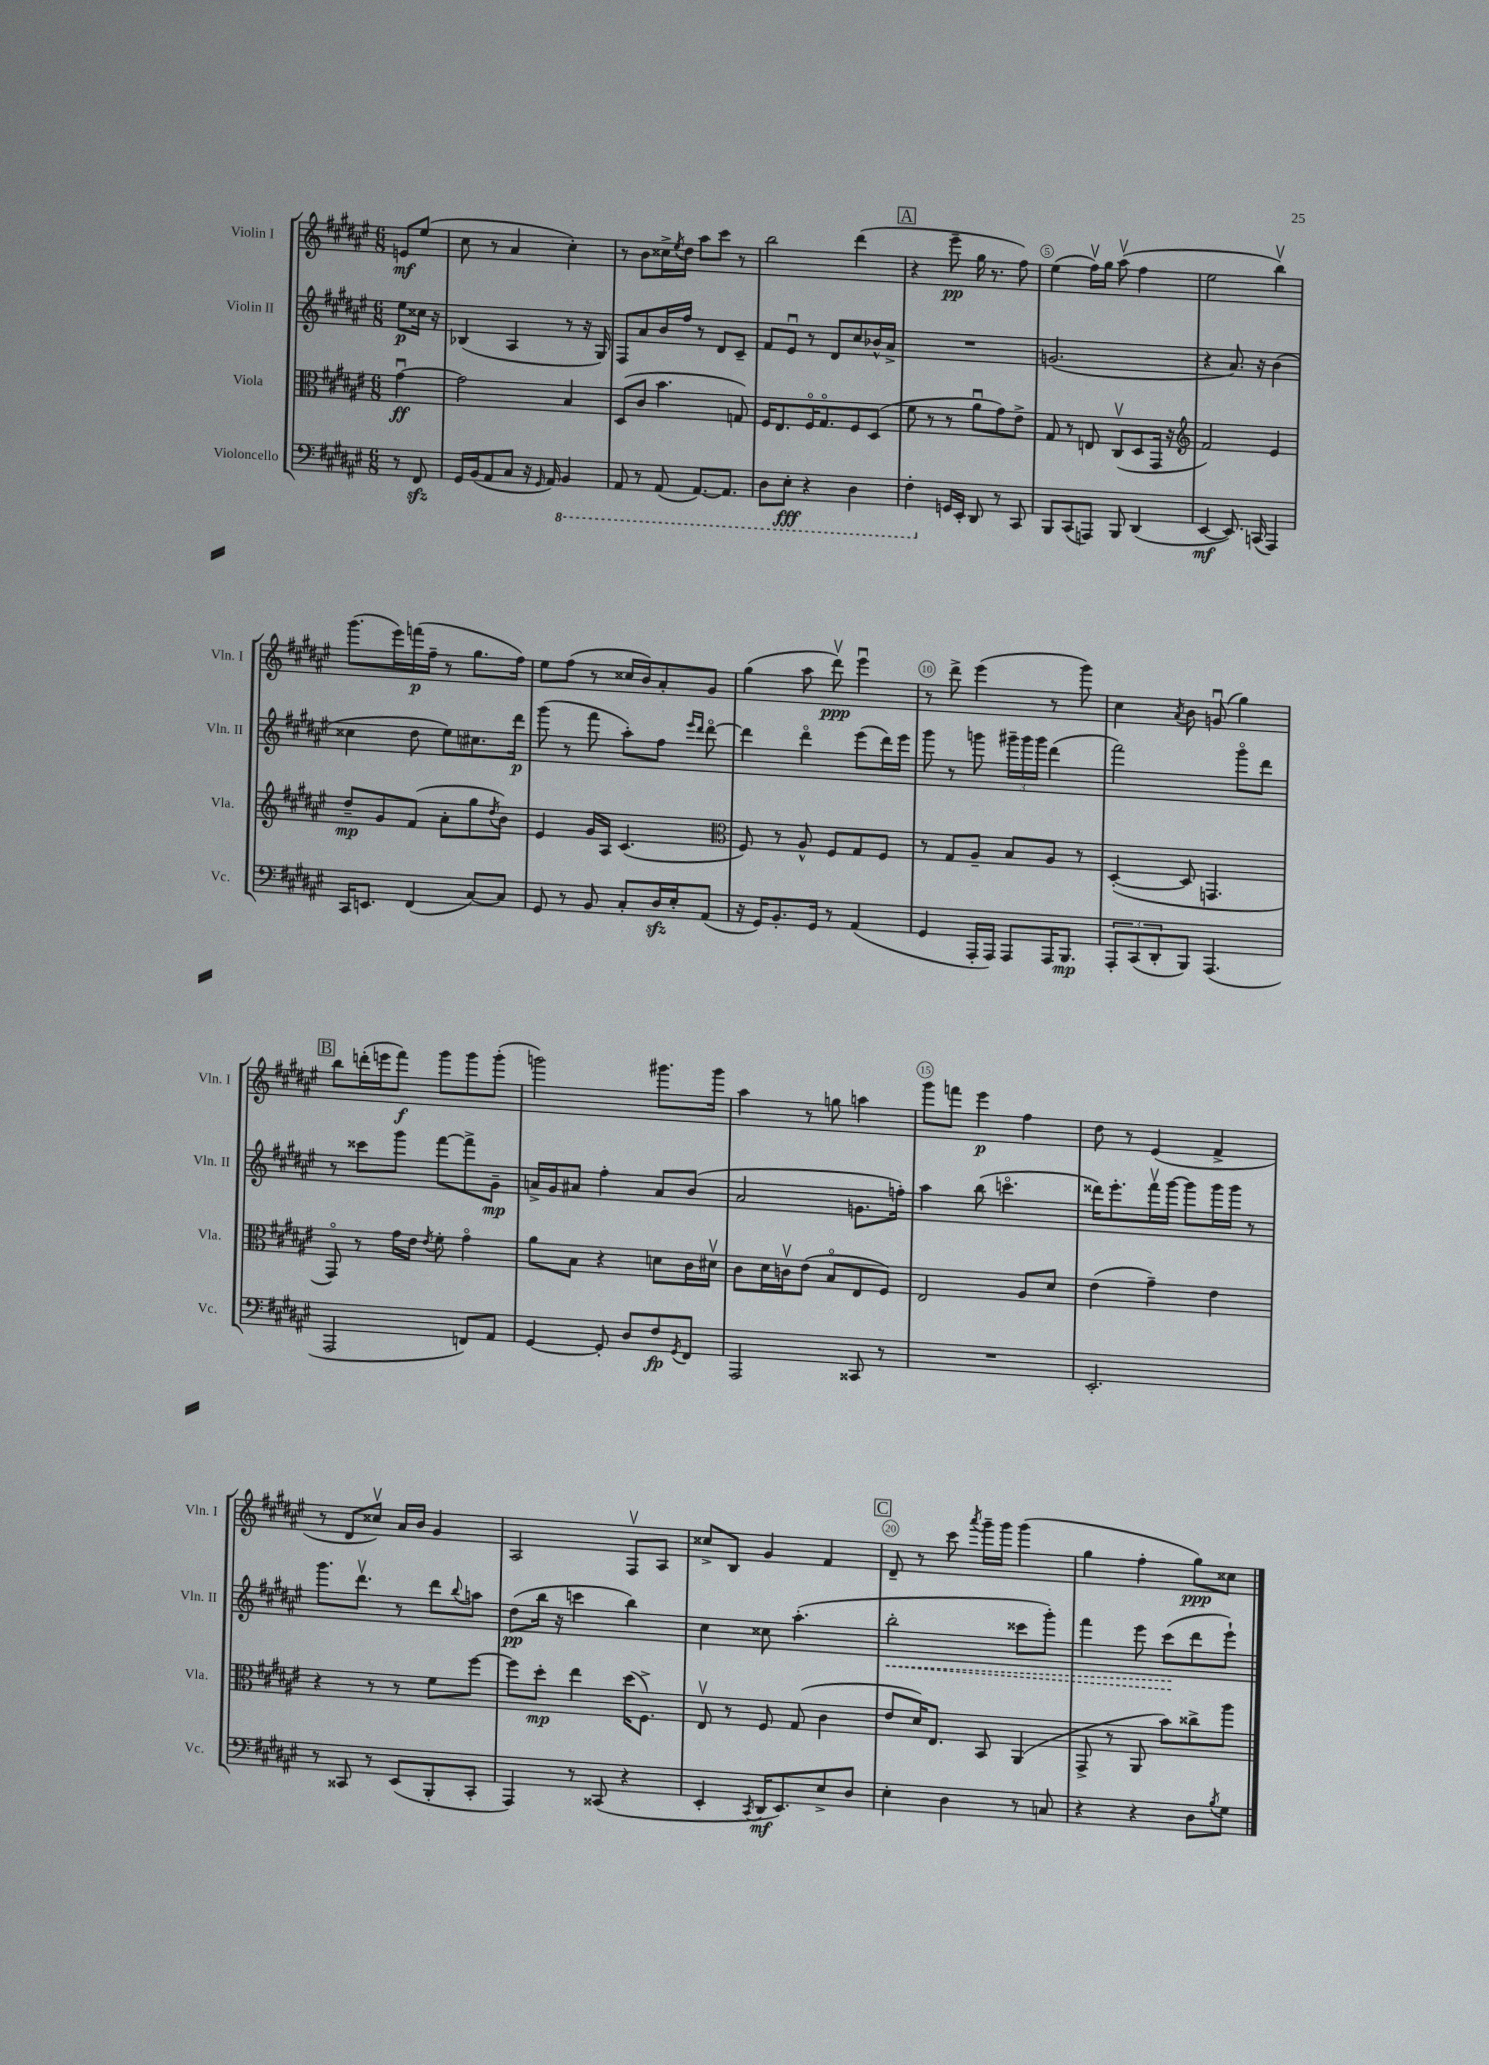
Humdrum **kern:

**kern	**kern	**kern	**kern
*staff4	*staff3	*staff2	*staff1
*clefF4	*clefC3	*clefG2	*clefG2
*k[f#c#g#d#a#e#]	*k[f#c#g#d#a#e#]	*k[f#c#g#d#a#e#]	*k[f#c#g#d#a#e#]
*M6/8	*M6/8	*M6/8	*M6/8
8r	[4g#u\	8ee#\L	8e/L
8FF#/	.	16cc##\Jk	(8ee#/J
.	.	16r	.
=	=	=	=
16GG#/LL	2g#\]	(4B-/	8cc#\
(16BB/J	.	.	.
8AA#/	.	.	8r
8C#/J	.	4A#/	4a#/
16r	.	.	.
16qqGG#/	.	.	.
16AA#/)	.	.	.
4BBB/	4B/	8r	4cc#'\)
.	.	16r	.
.	.	16G#/)	.
=	=	=	=
8AAA#/	(8D#/L	8F#/L	8r
8r	8c#/J	8a#/	8b\L
(8AAA#/	4.b\	16b/L	16cc##^\L
.	.	.	8qee#/
.	.	16ff#/JJ	16dd#\JJ
[8.AAA#/L)	.	8r	8aa#\L
.	.	8d#/L	8ccc#\J
8.AAA#/]J	.	.	.
.	8G/)	8c#~/J	8r
=	=	=	=
8DD#\L	16F#/LK	8f#/L	2bb\
.	8.E#/	.	.
8EE#'\J	.	8e#u/J	.
4r	16F#o/K	8r	.
.	8.G#o/	.	.
.	.	8d#/L	.
4DD#\	8F#/	8cc#/	(4ddd#\
.	(8D#/J	16b-^^/L	.
.	.	16a#^/JJ	.
=	=	=	=
4FF#'\	8f#\	2.r	4r
.	8r	.	.
16GG/LL	8r	.	8eee#~\
16EE#'/JJ	.	.	.
8DD#/	8a#u\L	.	16gg#\
.	.	.	8.r
8r	8g#\)	.	.
8CC#/	8e#^\J	.	8ff#\)
=	=	=	=
8BBB/L	8G#/	(2.g/	(4ee#\
(8CC#/	8r	.	.
8AAA/J)	8E/	.	16ff#v\LL)
.	.	.	16gg#\JJ
8BBB/	(8C#v/L	.	(8aa#v\
(4DD#/	8D#/	.	4ff#\
.	16GG#/Jk	.	.
.	16r	.	.
=	=	=	=
*	*clefG2	*	*
[4EE#/	2f#/)	4r	2ee#\
8.EE#/])	.	8.a#/)	.
(16CC/	.	16r	.
4AAA#/)	4e#/	(4b\	4bbv\)
=	=	=	=
16CC#/LK	8dd#~/L	4cc##\	(8.ggg#\L
8.EE/J	.	.	.
.	8g#/	.	.
.	.	.	16eee#\L)
(4FF#/	(8f#/J	8dd#\	(16fff\
.	.	.	16ff#~\JJ
.	8a#'\L	8ee#\L)	8r
[8C#/L)	8gg#\	8.cc#\	8.gg#\L
.	8qdd#/	.	.
8C#/]J	8b\J)	.	.
.	.	16ddd#\Jk	16ff#\Jk)
=	=	=	=
8GG#/	4e#/	(8ggg#\	8ee#\L
8r	.	8r	(8ff#\J
8BB/	16g#/LL	8fff#\	8r
.	16A#/JJ	.	.
8C#'/L	(4.c#/	8aa#'\L)	16cc##/LL
.	.	.	16b/J)
16D#/L	.	8ff#\J	8a#'/
16E#'/J	.	.	.
.	.	16qqeee#/LL	.
.	.	16qqddd#/JJ	.
(8AA#/J	.	[8ddd#o\	8g#/J
=	=	=	=
*	*clefC3	*	*
16r	8F#/)	4ddd#\]	(4gg#\
16GG#/LK)	.	.	.
8.BB'/	8r	.	.
.	8A#^^/	4ddd#o\	8aa#\
16GG#/Jk	.	.	.
8r	8F#/L	.	8ddd#v\)
(4AA#/	8G#/	(8eee#\L	4eee#u\
.	8F#/J	16ddd#\L)	.
.	.	16eee#\JJ	.
=	=	=	=
4GG#/	8r	8ggg#\	8r
.	8G#/L	8r	8ddd#^\
16AAA#'/LL	8A#~/J	8ggg\	(4eee#\
16AAA#/JJ)	.	.	.
8AAA#/L	8B/L	24ggg#~\LL	.
.	.	24ggg#\	.
.	.	24ggg#\JJ	.
16AAA#/K	8A#/J	(4ddd#\	8r
8.BBB/J	.	.	.
.	8r	.	8ggg#\)
=	=	=	=
12AAA#'/L	([4D#'/	2fff#\)	4cc#\
(12CC#/	.	.	.
12DD#'/	.	.	.
.	.	.	8qa#/
8BBB/J)	8D#/]	.	8b\
(4.AAA#/	4.GG/	.	(8gu/
.	.	8ggg#o\L	4gg#\)
.	.	8ddd#\J	.
=	=	=	=
2AAA#/	8GG#o/)	8r	8bb\L
.	8r	8ccc##\L	(16ddd'\L
.	.	.	16eee\J
.	16g#\LL	8ggg#\J	8fff#\J)
.	16e#\JJ	.	.
.	8qe#/	.	.
.	8f#'\	[8fff#\L	8ggg#\L
8FF/L)	4g#o\	8fff#^\]	8ggg#\
8AA#/J	.	8g#~\J	(8ggg#'\J
=	=	=	=
[4GG#/	8a#\L	16a^/LL	2ggg\)
.	.	16g#/J	.
.	8B\J	8a#/J	.
8GG#'/]	4r	4ff#'\	.
8D#/L	.	.	.
8F#/	8d\L	8a#/L	8.ggg#\L
8qGG#/	.	.	.
8FF#/J	16c#\L	(8b/J	.
.	16d#v\JJ	.	16ggg#\Jk
=	=	=	=
2AAA#/	8c#\L	2a#/	4aa#\
.	16d#\L	.	.
.	16cv\J	.	.
.	(8e#\J	.	8r
.	8Bo/L	.	8gg\
8CC##/	8E#/	8.g\L	4aa\
8r	8F#/J)	.	.
.	.	16ff'\Jk)	.
=	=	=	=
2.r	2E#/	4aa#\	8ggg#\L
.	.	.	8fff\J
.	.	(8bb\	4eee#\
.	.	4.ccco\	.
.	8A#/L	.	4ff#\
.	8d#/J	.	.
=	=	=	=
2.EE#'/	(4e#\	16ddd##\LK)	8dd#\
.	.	8.eee#'\	.
.	.	.	8r
.	4g#~\)	16fff#v\L	(4e#/
.	.	[16ggg#\JJ	.
.	.	8ggg#\]L	.
.	4e#\	16ggg#\L	4f#^/
.	.	16ggg#\JJ	.
.	.	8r	.
=	=	=	=
8r	4r	8.ggg#\L	8r
8CC##/	.	.	8d#/L
.	.	8.ddd#v\J	.
8r	8r	.	8cc##v/J)
(8EE#/L	8r	8r	16a#/LL
.	.	.	16b/JJ
8BBB'/	8f#\L	8ddd#\L	4g#/
.	.	8qqbb/	.
8CC##'/J	[8ff#\J	8aa\J	.
=	=	=	=
4AAA#/)	8ff#\]L	(8dd#\L	2A#/
.	8dd#'\J	16bb\Jk	.
.	.	16r	.
8r	4ee#\	4ccc\	.
(8CC##/	.	.	.
4r	(16dd#\LK	4bb\)	8F#v/L
.	8.F#^\J)	.	.
.	.	.	8A#/J
=	=	=	=
4EE#'/	8E#v/	4cc#\	8cc##^/L
.	8r	.	8B/J
8qCC#/	.	.	.
16DD#/LK	8F#/	8cc##\	4g#/
8.EE#/)	.	.	.
.	(8G#/	(4.aa#'\	.
8E#^/	4c#\	.	4f#/
8D#/J	.	.	.
=	=	=	=
4E#'\	8e#/L	2bb'\	8d#~/
.	16d#/K)	.	8r
.	8.E#/J	.	.
4D#\	.	.	8ccc#\
.	.	.	8qaaa#/
.	8BB/	.	16ggg#~\LL
.	.	.	16ggg#\JJ
8r	(4AA#/	8ccc##\L	(4ggg#\
8C/	.	8ggg#'\J)	.
=	=	=	=
4r	8GG#^/	4fff#\	4gg#\
.	8r	.	.
4r	8AA#/	8eee#\	4ff#'\
.	8b\L)	(8ccc#\L	.
8D#\L	8cc##^\	8ddd#\	8gg#\L)
8qB/	.	.	.
8G#\J	8aa#\J	8eee#`\J)	8cc##\J
==	==	==	==
*-	*-	*-	*-
